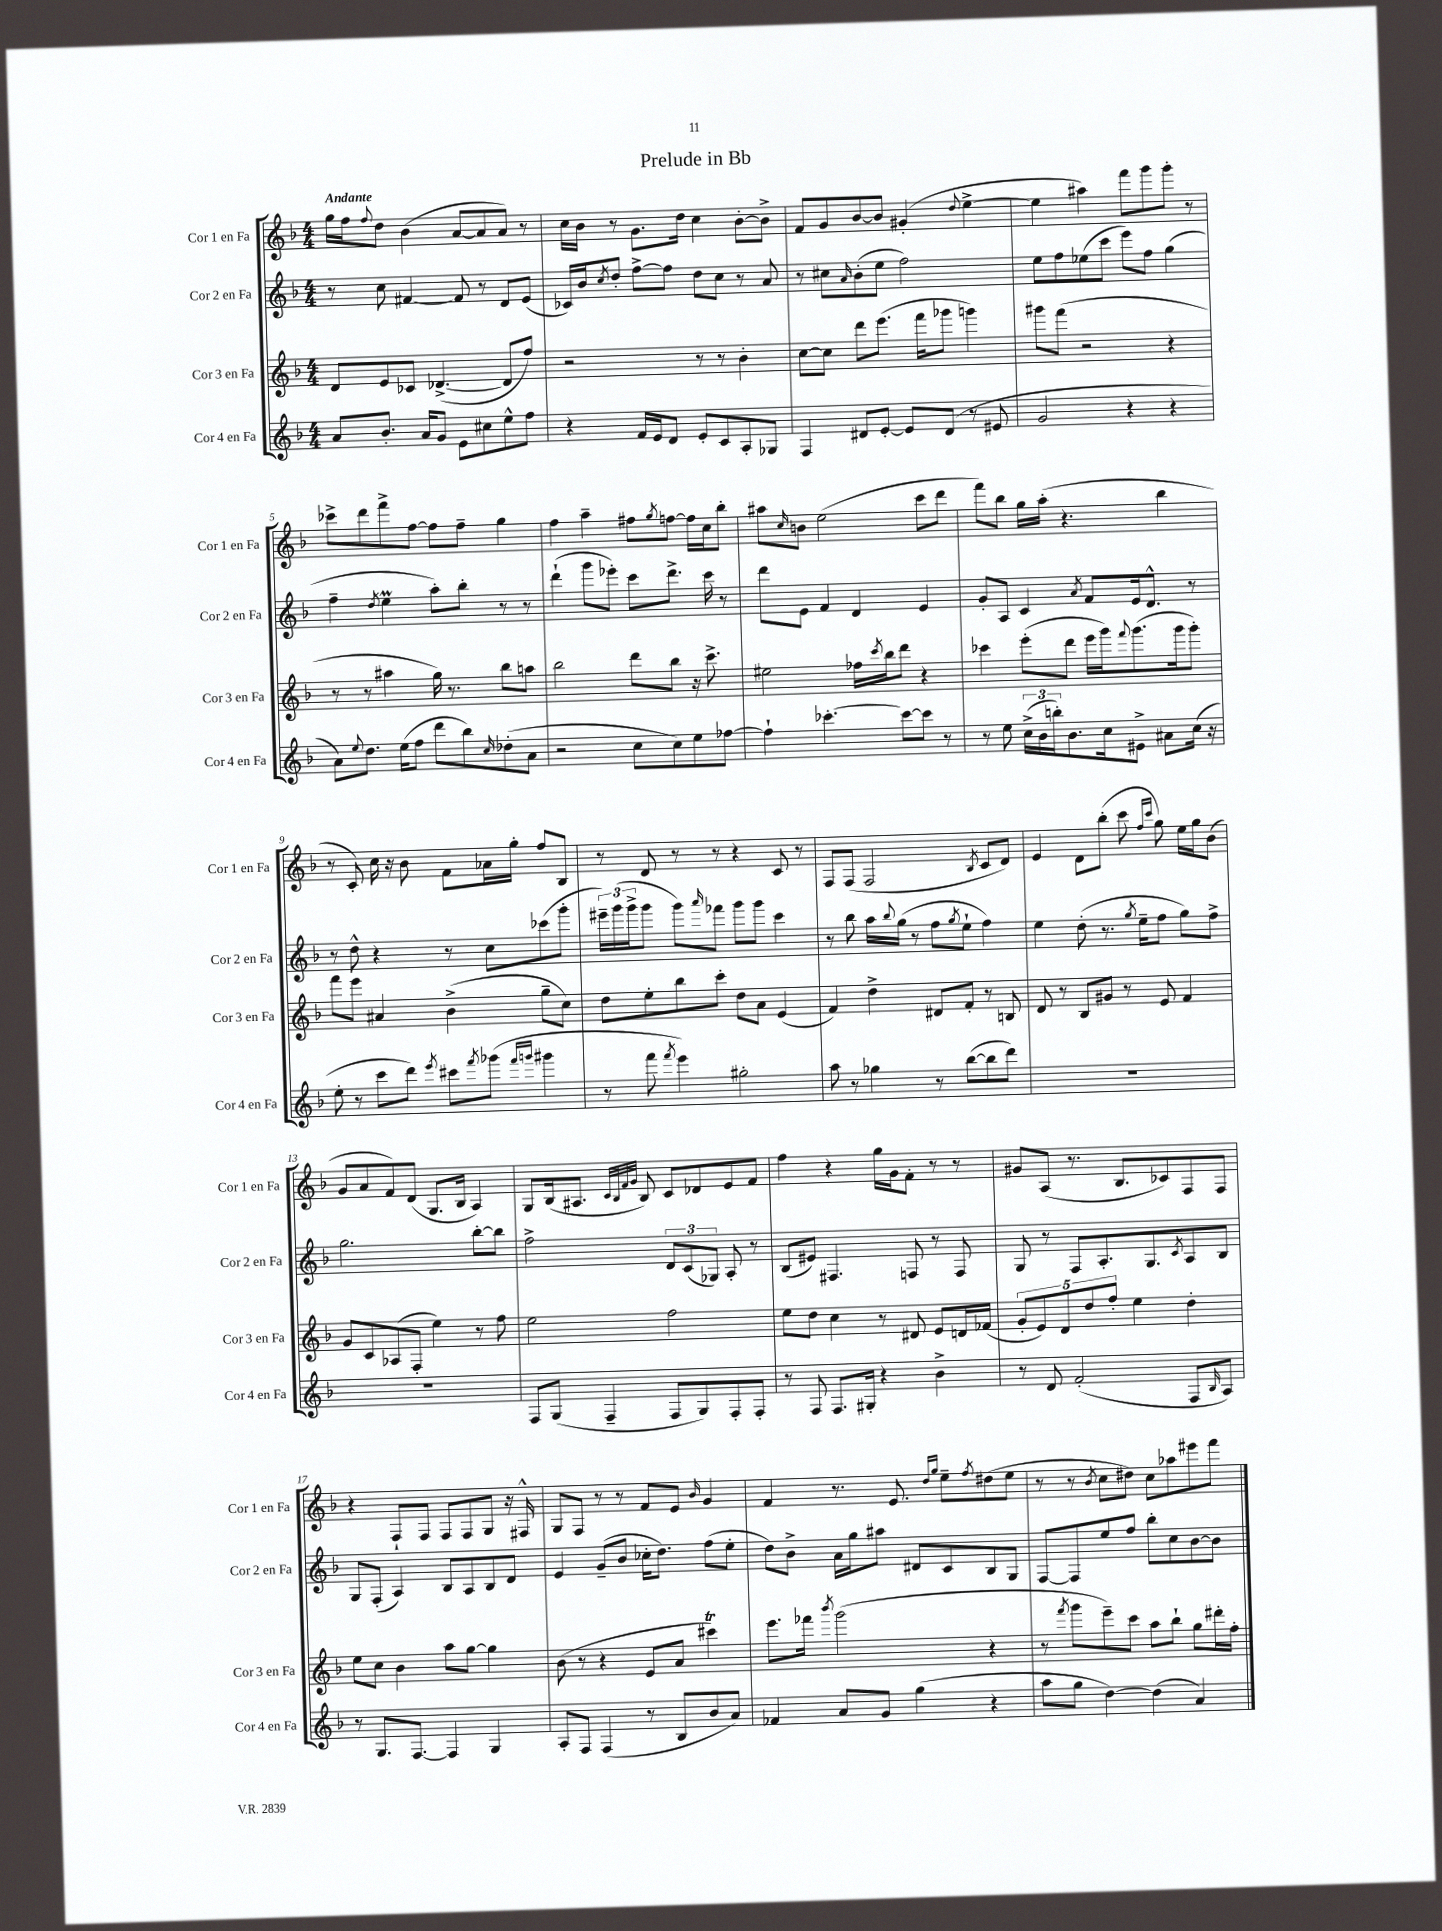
\header { title = "Prelude in Bb" }
<<
\new StaffGroup <<
\new Staff = "s0" \with { instrumentName = "Cor 1 en Fa" shortInstrumentName = "Cor 1 en Fa" } {
    \clef treble \key f \major \numericTimeSignature \time 4/4 \tempo "Andante"
    g''16 f''16 \appoggiatura { f''8 } d''8 bes'4( a'8~ a'8 a'8) r8 |
    c''16 bes'16 r8 g'8. d''16 c''4 bes'8~-. bes'8-> |
    f'8 g'8 bes'8~ bes'8 gis'4-.( \appoggiatura { d''8 } e''4~-> |
    e''4 ais''4) f'''8 g'''8 g'''8-. r8 |
    ces'''8-> d'''8 f'''8-> f''8~ f''8 f''8-- g''4 |
    f''4 a''4-- fis''8 \acciaccatura { g''8 } f''8~ f''16 c''16 bes''8-. |
    ais''8 \grace { c''16 } b'8 e''2( c'''8 d'''8 |
    f'''8) bes''8 g''16 a''16-.( r4. bes''4 |
    r8 c'8-.) c''16 r16 bes'8 f'8 aes'16 g''16-. f''8 bes8 |
    r8 d'8 r8 r8 r4 c'8 r8 |
    f8 f8( f2 \acciaccatura { bes8 } c'8 d'8) |
    e'4 d'8 bes''8-.( c'''8 \grace { f''16 c'''16 } g''8) e''16 g''16 bes'8( |
    g'8 a'8 f'8) d'8( g8. bes16 a4) |
    g8 bes16( ais8. \grace { c'32 bes32 f'32 g'32 } bes8) c'8 des'8 e'8 f'8 |
    f''4 r4 g''16 g'16 f'8-. r8 r8 |
    gis'8 a8( r8. bes8. ces'8) f8 f8 |
    r4 f8-! f8 f8 f8 g8 r16 fis16-^ |
    g8 f8 r8 r8 f'8 e'8 \grace { bes'16 } g'4 |
    f'4 r8. e'8. \grace { d''16 g''16 } e''8-- \acciaccatura { f''8 } dis''8( e''8 |
    r8 r8 \acciaccatura { bes'8 } c''8 dis''8) c''8 aes''8 eis'''8 f'''8 \bar "|." |
}
\new Staff = "s1" \with { instrumentName = "Cor 2 en Fa" shortInstrumentName = "Cor 2 en Fa" } {
    \clef treble \key f \major \numericTimeSignature \time 4/4
    r8 c''8 fis'4~ fis'8 r8 d'8 e'8( |
    ces'16) bes'16 \acciaccatura { c''8 } d''8-. f''8~-> f''8 d''8 c''8 r8 a'8 |
    r8 cis''8 \grace { a'16 } bes'8-.( e''8 f''2) |
    e''8 f''8 ees''8( c'''8 e'''8) f''8 g''4( |
    f''4-- \acciaccatura { d''8 } e''4\prall a''8-.) bes''8-. r8 r8 |
    d'''4-!( g'''8 ees'''8-.) c'''8 d'''8.-> c'''16 r8 |
    d'''8 e'8 f'4 d'4 e'4 |
    g'8-. a8 c'4 \acciaccatura { a'8 } f'8 e'16 d'8.-^ r8 |
    r8 d''8-^ r4 r8 c''8 ces'''8( g'''8-. |
    \tuplet 3/2 { eis'''16--) g'''16( g'''16-> } g'''8 g'''8) \grace { a'''16 } fes'''8 g'''8 g'''8 c'''4 |
    r8 bes''8 a''16 \appoggiatura { bes''8 } g''16( r8 f''8 \acciaccatura { g''8 } e''8-! f''4) |
    e''4 d''8-.( r8. \acciaccatura { g''8 } e''16-- f''8 g''8) f''8-> |
    g''2. bes''8~-. bes''8 |
    f''2-> \tuplet 3/2 { d'8 c'8( ges8) } a8-. r8 |
    bes8( eis'8) fis4. f8 r8 f8 |
    g8 r8 f8 a8.-. g8. \acciaccatura { c'8 } a8 bes8 |
    g8 f8-.( a4) bes8 a8 bes8 d'8 |
    e'4 g'8--( bes'8 ces''16-. d''8.) f''8( e''8-. |
    d''8) bes'8-> a'16 g''16 ais''8 dis'8 c'8 bes8 g8 |
    f8~ f8 e''8 f''8 bes''8-. c''8 bes'8~ bes'8 \bar "|." |
}
\new Staff = "s2" \with { instrumentName = "Cor 3 en Fa" shortInstrumentName = "Cor 3 en Fa" } {
    \clef treble \key f \major \numericTimeSignature \time 4/4
    d'8 e'8 ces'8 des'4.~->( des'8 f''8) |
    r2 r8 r8 bes'4-. |
    c''8~ c''8 d'''8 e'''8.( f'''16 ges'''8 g'''4) |
    gis'''8 f'''8( r2 r4 |
    r8 r8 ais''4 g''16) r8. bes''8 a''8 |
    bes''2 d'''8 bes''8 r16 c'''8.-> |
    eis''2 fes''16 \acciaccatura { c'''8 } bes''16 d'''8 r4 |
    ces'''4 e'''8-.( d'''8 e'''16 g'''16) \appoggiatura { f'''8 } g'''8.( g'''16 g'''8-.) |
    f'''8 e'''8 ais'4 bes'4->( g''8-- c''8) |
    d''8 e''8-. bes''8 c'''8-. d''8 a'8 e'4( |
    f'4) d''4-> dis'8 f'8-. r8 b8 |
    d'8 r8 bes8 gis'8 r8 e'8 f'4 |
    g'8 c'8 aes8( f8-. e''4) r8 f''8 |
    e''2 f''2 |
    e''8 d''8 c''4 r8 dis'8 e'8 d'16 fes'16( |
    \tuplet 5/4 { g'8-. e'8) d'8 d''8 f''8-. } e''4 d''4-. |
    e''8 c''8 bes'4 a''8 g''8~ g''4 |
    bes'8( r8 r4 e'8 a'8 cis'''4\trill) |
    e'''8. fes'''16 \acciaccatura { bes'''8 } g'''2( r4 |
    r8 \acciaccatura { f'''8 } g'''8 e'''8--) c'''8 a''8 bes''8-! g''8 dis'''16-. f''16-. \bar "|." |
}
\new Staff = "s3" \with { instrumentName = "Cor 4 en Fa" shortInstrumentName = "Cor 4 en Fa" } {
    \clef treble \key f \major \numericTimeSignature \time 4/4
    a'8 bes'8.-. a'16 g'8 e'8 cis''8 e''8-^ f''8 |
    r4 f'16 e'16 d'8 e'8-. c'8 a8-. ges8 |
    f4 dis'8 e'8~-. e'8 dis'8( r8 eis'8 |
    g'2 r4 r4 |
    a'8) \appoggiatura { e''8 } d''8. e''16( f''8 d'''8 bes''8) \grace { c''16 } des''8-.( a'8 |
    r2 c''8 c''8) e''8 fes''8~ |
    fes''4-! ces'''4.~-. ces'''8~ ces'''8 r8 |
    r8 e''8 \tuplet 3/2 { c''16->( bes'16 b''16-.) } bes'8. c''16 eis'8-> ais'8 c''16( r16 |
    e''8-. r8 c'''8 d'''8) \acciaccatura { e'''8 } cis'''8 \acciaccatura { f'''8 } ges'''8( \grace { f'''16 g'''16 } gis'''4 |
    r8 f'''8 \acciaccatura { f'''8 } e'''4) gis''2-. |
    a''8 r8 ges''4 r8 bes''8~( bes''8 d'''8) |
    R1 |
    R1 |
    f8 g8( f4-- f8 g8) f8-. f8-. |
    r8 f8 f8. gis16-. r4 bes'4-> |
    r8 d'8 f'2-.( f8 \grace { bes16 } a8) |
    r8 g8. f8.~ f4 g4 |
    a8-. f8 f4( r8 bes8 bes'8 a'8) |
    fes'4 a'8 g'8 g''4( r4 |
    a''8 g''8 d''4~) d''4( a'4) \bar "|." |
}
>>
>>
